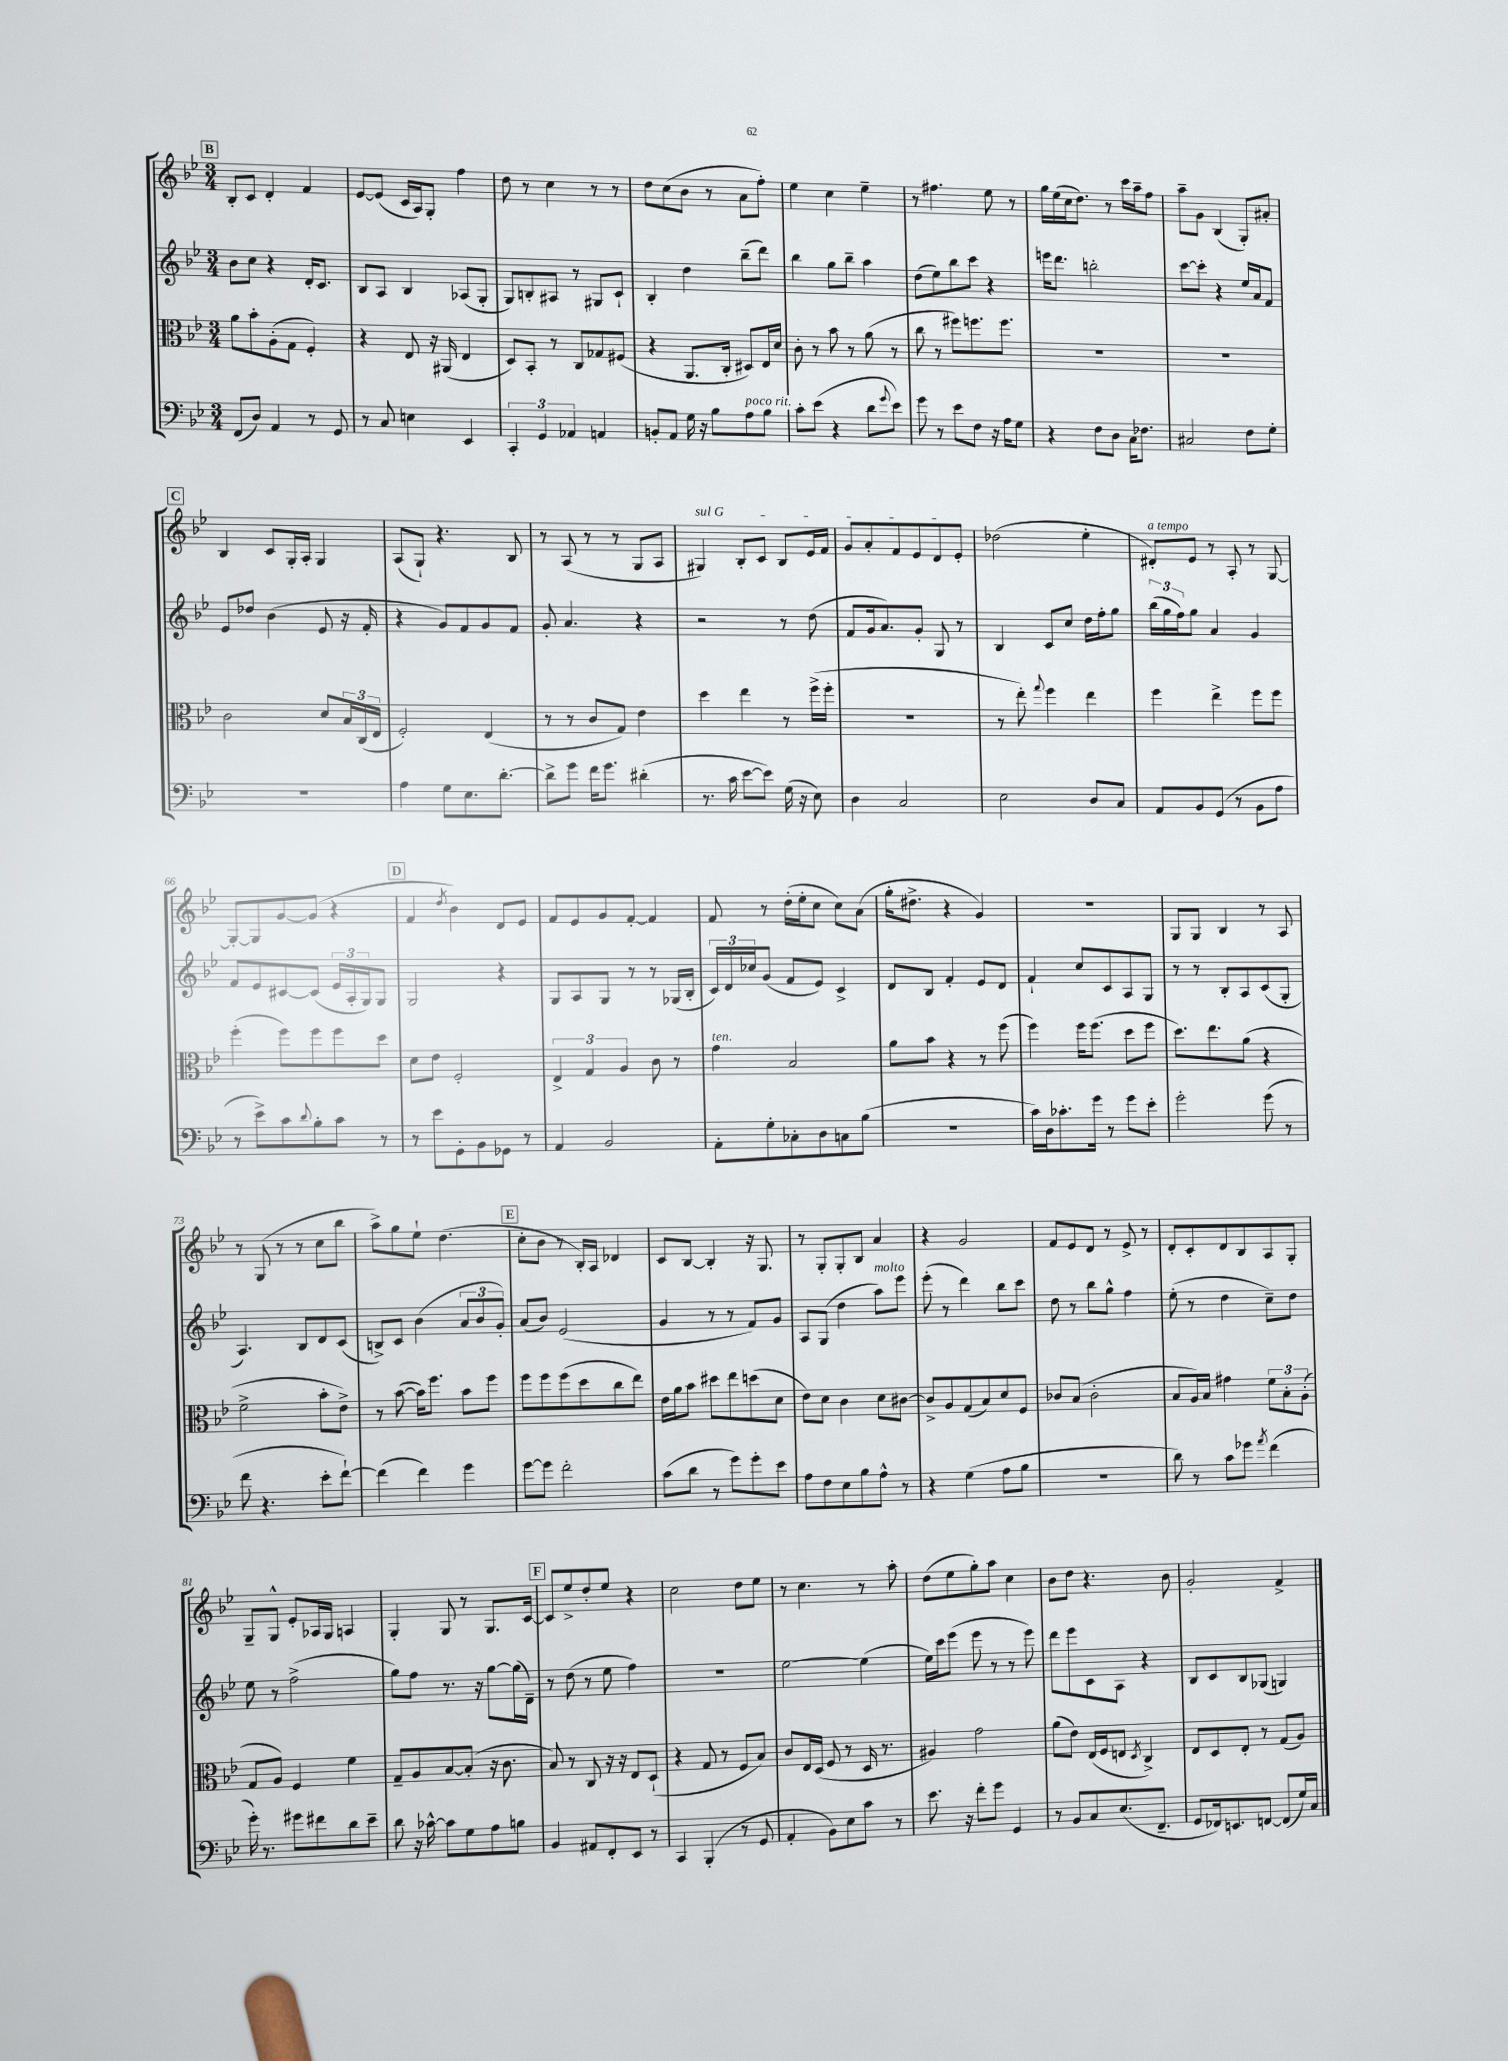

**kern	**kern	**kern	**kern
*staff4	*staff3	*staff2	*staff1
*clefF4	*clefC3	*clefG2	*clefG2
*k[b-e-]	*k[b-e-]	*k[b-e-]	*k[b-e-]
*M3/4	*M3/4	*M3/4	*M3/4
(8FF	8a	8b-	8B-'
8D)	8b-'	8cc	8c
4AA	(8A'	4r	4d'
.	8G	.	.
8r	4F')	16d'	4f
.	.	8.c	.
8GG	.	.	.
=	=	=	=
8r	4r	8B-	[8e-
8C	.	8A	(8e-]
4E	8E-	4B-	16c
.	.	.	16A)
.	16r	.	8G'
.	(16AA#	.	.
4EE-	4E-	(8A-	4ff
.	.	8G'	.
=	=	=	=
6CC'	8D)	8G)	8dd
.	8BB-'	8B'	8r
6GG	.	.	.
.	8r	8A#	4cc
6AA-	.	.	.
.	8C	8r	.
4AA	8G-	8G#	8r
.	(8F#	8c`	8r
=	=	=	=
8BB'	4r	4B-'	8dd
8AA	.	.	(8cc
16G	8.AA	4dd	8b-
16r	.	.	.
8B-	.	.	8r
.	16C'	.	.
8A	8D#)	(8bb-~	8a
8B-	16E-	8ddd)	8ff')
.	16d	.	.
=	=	=	=
8c'	8c'	4bb-	4ee-
(8e-	8r	.	.
4r	8b-	8gg	4cc
.	8r	8bb-~	.
8d	(8a	4aa	4ee-~
8qqg	.	.	.
8e-)	8r	.	.
=	=	=	=
8g	8cc	(8dd	8r
8r	8r	8ee-)	4.ff#
8e-	8ff#)	8bb-	.
8F	8.ff	8ccc	.
16r	.	4r	8ee-
16A	8.ff	.	.
8G	.	.	8r
=	=	=	=
4r	2.r	16eee	16gg
.	.	8.ddd	(16ee-
.	.	.	16cc
.	.	.	8.dd)
8F	.	2bb'	.
8D	.	.	8r
16C	.	.	16ccc
8.F-	.	.	16aa~
.	.	.	8ff
=	=	=	=
2C#	2.r	[8ccc	8aa~
.	.	8ccc']	8g
.	.	4r	(4B-
8F	.	16ee-	8G')
.	.	16a	.
8G'	.	8f	8a#'
=	=	=	=
2.r	2c	8e-	4B-
.	.	8dd-	.
.	.	(4b-	8c
.	.	.	16G'
.	.	.	16A'
.	8d	8e-	4G
.	24B-	16r	.
.	(24C	.	.
.	.	16f'	.
.	24E-	.	.
=	=	=	=
4A	2F')	4r	(8A
.	.	.	8G`)
8G	.	8g)	4.r
8.E-	.	8f	.
.	(4E-	8g	.
[8.d'	.	.	.
.	.	8f	8B-
=	=	=	=
8d^]	8r	8g'	8r
8g	8r	4.a	(8A
16f	8c	.	8r
8.g	.	.	.
.	8G)	.	8r
(4d#'	4e-	4r	8G
.	.	.	8A
=	=	=	=
8.r	4dd	2r	4G#)
16c	.	.	.
[8e-	4ee-	.	8B-'
8e-])	.	.	8c
(16G	8r	8r	8B-
16r	.	.	.
8E-)	(16ff^	(8dd	16e-
.	16ff'	.	16f
=	=	=	=
4D	2.r	8f	8g
.	.	16g	8a'
.	.	8.a)	.
2C	.	.	8f
.	.	8g'	8e-
.	.	8G	8d
.	.	8r	8e-'
=	=	=	=
2E-	8r	4B-	(2dd-
.	8ee-')	.	.
.	8qqgg	.	.
.	4ff	8c	.
.	.	8cc	.
8D	4ee-	16dd	4ee-'
.	.	16ff'	.
8C	.	8gg	.
=	=	=	=
8AA	4ff	(24bb-	8d#')
.	.	24gg	.
.	.	24ff)	.
8BB-	.	8gg	8e-
(8GG	4ee-^	4a	8r
8r	.	.	8A'
8BB-	8ff	4g	8r
8A	8ff	.	[8G
=	=	=	=
8r	(4ff'	8f	8G'_
8e-^)	.	8e-	8G]
8c	8ff)	[8c#	[8g
8qqd	.	.	.
8B-'	8ff	(8c#]	(8g]
8c	8ff	24e-	4r
.	.	24A'	.
.	.	24G)	.
8r	8dd	8G	.
=	=	=	=
8r	8d	2G	4f
8e-	8e-	.	.
.	.	.	8qdd
8GG'	2F'	.	4b-)
8BB-	.	.	.
8GG-	.	4r	8d
8r	.	.	8e-
=	=	=	=
4AA	6E-^	8G	8f
.	.	8A	8e-
.	6G	.	.
2BB-	.	8G	8g
.	6A	.	.
.	.	8r	[8f'
.	8c	8r	4f]
.	8r	(16G-	.
.	.	16B-'	.
=	=	=	=
8AA'	4g	24c)	8f
.	.	24d	.
.	.	24cc-	.
8G'	.	(8g	8r
8C-'	2B-	8f	(16dd'
.	.	.	16ee-'
8D	.	8e-)	8cc
8C	.	4c^	8cc)
(8B-	.	.	(8a
=	=	=	=
2.r	8a	8d	16gg'
.	.	.	8.dd#^
.	8b-	8B-	.
.	4r	4f'	4r
.	8r	8e-	4g)
.	(8ff	8d	.
=	=	=	=
16c)	4ff)	4f`	2.r
16D	.	.	.
8.c-'	.	.	.
.	16ff	8cc	.
16g	(8.ff	.	.
8r	.	8c	.
8g	8dd	8A	.
8e-'	8ff	8G	.
=	=	=	=
2g'	8.dd)	8r	8G
.	.	8r	8G
.	8.ee-	.	.
.	.	8B-'	4B-
.	(8a	8A	.
(8g	4r	(8c	8r
8r	.	8G'	8A
=	=	=	=
8f	2f^	4.A)	8r
4.r	.	.	(8G
.	.	.	8r
.	.	8B-	8r
8e-'	8b-'	8d	8cc
[8f`)	8e-^)	(8c	8bb-
=	=	=	=
(4f]	8r	8B^)	8aa^)
.	([8b-	8c	8gg
4f)	16b-])	(4b-	8ee-`
.	8.ff	.	.
.	.	.	(4.dd
4g	8b-	12a	.
.	.	12b-	.
.	8ff	.	.
.	.	12g')	.
=	=	=	=
[8g	8ff	(8a	8cc'
8g]	8ff	8b-)	8b-
2f'	(8ff	(2e-	8r
.	8dd	.	16B-')
.	.	.	16A
.	8cc	.	4d-
.	8ee-)	.	.
=	=	=	=
(8c	16e-	4g	8c
.	16a	.	.
8d	8b-	.	[8B-
8r	8dd#	8r	4B-']
8g)	8ee-	8r	.
8g'	(8dd	8f)	16r
.	.	.	8.G
8e-	8d	8g	.
=	=	=	=
8A	8e-)	8A	8r
8F	8d	(8G	8G'
8E-	4c	4dd	8G'
8B-	.	.	8B-
8A^^	8d	8aa)	4a
8r	[8c#	8eee-	.
=	=	=	=
4r	8c#^]	(8eee-'	4r
.	8A	8r	.
(4G	(8G	4ddd)	2g
.	8B-)	.	.
8A	8d	8bb-	.
8B-	8F	8ccc	.
=	=	=	=
2.r	8c-	8dd	8f
.	(8B-	8r	8e-
.	2c-'	8bb-	8d
.	.	8gg^^	8r
.	.	4ff	8e-^
.	.	.	8r
=	=	=	=
8d)	8B-	(8ee-'	8d'
8r	16A)	8r	8c'
.	16B-	.	.
8c	4g#	4dd	8d
8g-	.	.	8B-
8qa	.	.	.
(4f	12f	8cc~)	8A
.	12B-'	.	.
.	.	8dd	8G'
.	(12A'	.	.
=	=	=	=
16g')	8G	8ee-	8G~
8.r	.	.	.
.	8A)	8r	8G^^
8g#	4F	(2ff^	8e-'
8f#	.	.	16A-
.	.	.	16G
8d	4f	.	4A
8e-~	.	.	.
=	=	=	=
8d	8G~	8gg)	4G'
16r	8A	8ff	.
[16c-^^	.	.	.
8c-]	[8B-	8.r	8G
8G	(8B-']	.	8r
.	.	16r	.
8A	16r	[8gg	8.G
.	8.c	.	.
8B	.	(16gg]	.
.	.	16d~)	[16c
=	=	=	=
4BB-	8B-)	8r	8c]
.	8r	(8dd	8ee-^
8AA#	8C	8r	8dd'
8FF'	16r	8ee-	8ee-
.	16r	.	.
8EE-	8E-	4ff)	4r
8r	(8D`	.	.
=	=	=	=
4CC	4r	2.r	2cc
(4BBB-'	8G	.	.
.	8r	.	.
8r	8F	.	8dd
8GG	8B-)	.	8ee-
=	=	=	=
4AA'	8c	[2ee-	8r
.	16E-	.	4.cc
.	(16D	.	.
8BB-)	8F	.	.
8E-	8r	.	.
8c	16D	(4ee-]	8r
.	8.r	.	.
8r	.	.	8aa'
=	=	=	=
8.e-	4A#)	16ee-)	(8dd
.	.	16ccc	.
.	.	(8eee-	8ee-
16r	.	.	.
8f'	2g	8eee-	8gg')
8g	.	8r	8aa
4GG	.	8r	4cc
.	.	8eee-)	.
=	=	=	=
8r	(8a	8ddd	8b-
8BB-	8e-)	8eee-	8dd
8C	(16E-	8c	4.r
.	16F	.	.
(8.E-	8E	8A	.
.	8qD	.	.
.	4C^)	4r	.
8.FF~	.	.	.
.	.	.	8b-
=	=	=	=
8GG	8E-	8B-	2g'
16FF-)	8D	8c	.
8.EE	.	.	.
.	8E-'	8B-	.
[8FF	8r	(8G-	.
(8FF]	(8G	4G)	4f^
16G)	8A)	.	.
16C	.	.	.
==	==	==	==
*-	*-	*-	*-
